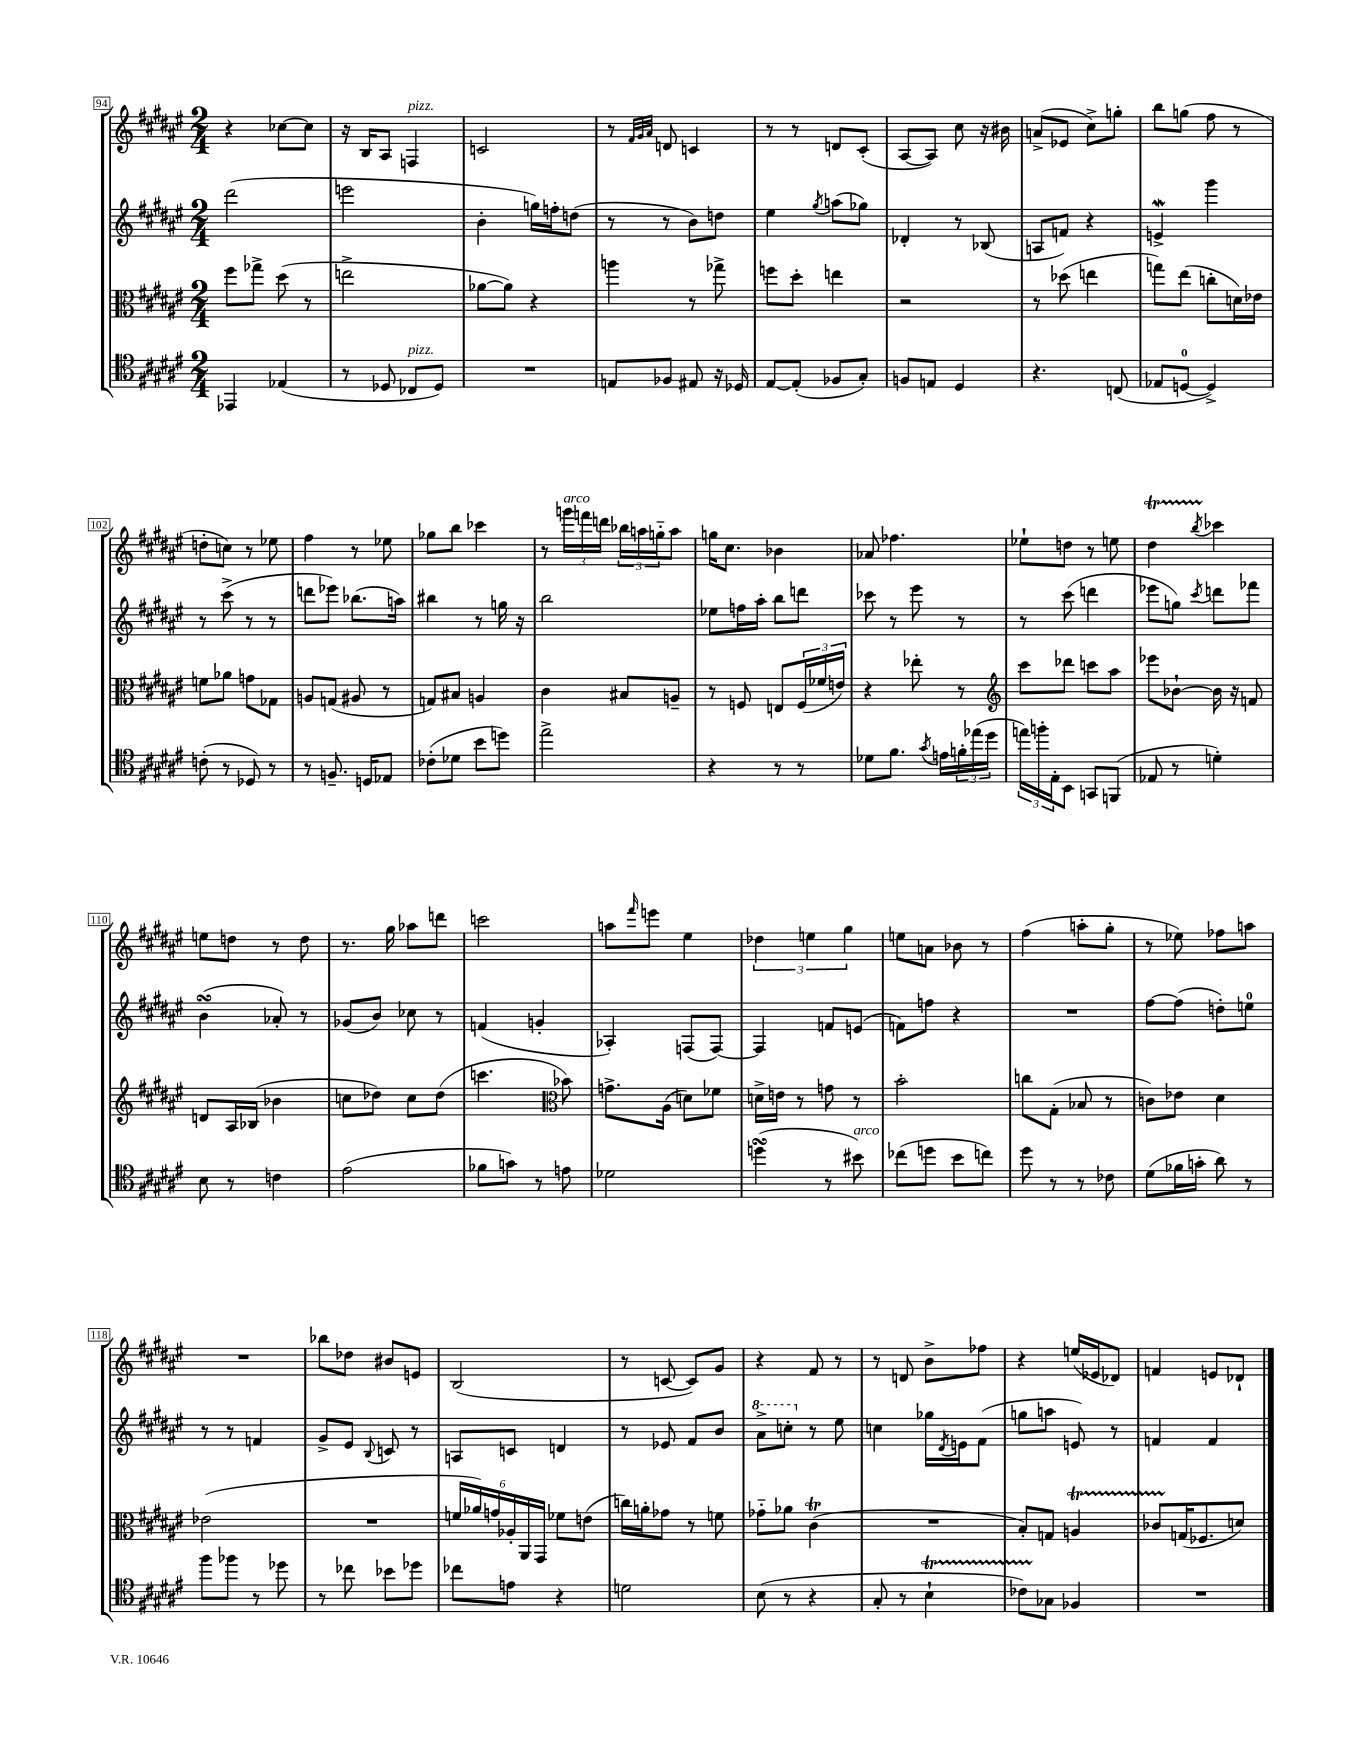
<<
\new StaffGroup <<
\new Staff = "s0" {
    \clef treble \key fis \major \numericTimeSignature \time 2/4
    r4 ces''8~ ces''8 |
    r16 b16 ais8 f4^\markup { \italic "pizz." } |
    c'2 |
    r8 \grace { fis'32 gis'32 ais'32 } d'8 c'4 |
    r8 r8 d'8 cis'8-.( |
    ais8~ ais8) cis''8 r16 bis'16 |
    a'8->( ees'8 cis''8->) g''8-. |
    b''8 g''8( fis''8 r8 |
    d''8-. c''8) r8 ees''8 |
    fis''4 r8 ees''8 |
    ges''8 b''8 ces'''4 |
    r8 \tuplet 3/2 { g'''16^\markup { \italic "arco" } f'''16 d'''16 } \tuplet 3/2 { bes''16 a''16 g''16-_ } a''8 |
    g''16 cis''8. bes'4 |
    aes'8 fes''4. |
    ees''8-! d''8 r8 e''8 |
    dis''4\startTrillSpan \acciaccatura { b''8 } ces'''4\stopTrillSpan |
    e''8 d''8 r8 d''8 |
    r8. gis''16 aes''8 d'''8 |
    c'''2 |
    a''8 \grace { fis'''16 } e'''8 eis''4 |
    \tuplet 3/2 { des''4 e''4 gis''4 } |
    e''8 a'8 bes'8 r8 |
    fis''4( a''8-. gis''8-. |
    r8 ees''8) fes''8 a''8 |
    R2 |
    bes''8 des''8 bis'8 e'8 |
    b2( |
    r8 c'8~ c'8) gis'8 |
    r4 fis'8 r8 |
    r8 d'8 b'8-> fes''8 |
    r4 e''16( ees'16 des'8) |
    f'4 e'8 des'8-! \bar "|." |
}
\new Staff = "s1" {
    \clef treble \key fis \major \numericTimeSignature \time 2/4
    dis'''2( |
    e'''2 |
    b'4-. g''16) f''16-. d''8( |
    r8 r8 b'8) d''8 |
    eis''4 \acciaccatura { gis''8 } a''8( ges''8) |
    des'4-. r8 bes8( |
    a8 f'8) r4 |
    e'4->\mordent gis'''4 |
    r8 cis'''8->( r8 r8 |
    d'''8 ees'''8) bes''8.( a''16) |
    bis''4 r8 g''16 r16 |
    b''2 |
    ees''8 f''16 ais''16-. b''8 d'''8 |
    ces'''8 r8 eis'''8 r8 |
    r8 cis'''8( d'''4 |
    ees'''8 g''8) \acciaccatura { cis'''8 } d'''8 fes'''8 |
    b'4\turn( aes'8-.) r8 |
    ges'8( b'8) ces''8 r8 |
    f'4( g'4-. |
    aes4-.) f8( f8~) |
    f4 f'8 e'8( |
    f'8) f''8 r4 |
    R2 |
    fis''8~ fis''8( d''8-.) e''8-0 |
    r8 r8 f'4 |
    gis'8-> eis'8 \appoggiatura { b8 } c'8 r8 |
    a8 c'8 d'4 |
    r8 ees'8 fis'8 b'8 |
    \ottava #1 ais''8-> c'''8-. \ottava #0 r8 eis''8 |
    c''4 ges''16 \acciaccatura { dis'8 } e'16 fis'8( |
    g''8 a''8 e'8) r8 |
    f'4 f'4 \bar "|." |
}
\new Staff = "s2" {
    \clef alto \key fis \major \numericTimeSignature \time 2/4
    fis''8 ges''8-> dis''8( r8 |
    e''2-> |
    aes'8~ aes'8) r4 |
    a''4 r8 ges''8-> |
    f''8 dis''8-. e''4 |
    r2 |
    r8 des''8( e''4 |
    g''8) eis''8( c''8-. d'16) ees'16 |
    f'8 aes'8 g'8 ges8 |
    a8 g8( ais8 r8 |
    g8) bis8 a4 |
    cis'4 bis8 a8-- |
    r8 f8 e8 \tuplet 3/2 { f16( fes'16 e'16) } |
    r4 ees''8-. r8 |
    \clef treble cis'''8 des'''8 c'''8 ais''8 |
    ees'''8 bes'8~-! bes'16 r16 f'8 |
    d'8 ais16 bes16( bes'4 |
    c''8 des''8) c''8 des''8( |
    c'''4. \clef alto bes'8) |
    g'8.-> ais16( d'8) fes'8 |
    d'16-> e'16 r8 g'8 r8 |
    b'2-. |
    c''8 gis8-.( bes8 r8 |
    c'8) ees'8 dis'4 |
    ees'2( |
    R2 |
    \tuplet 6/4 { f'16 aes'16) g'16 aes16-. ais,16 gis,16 } fes'8 e'8( |
    c''16) a'16-. ges'8 r8 f'8 |
    ges'8-_ aes'8 cis'4\trill( |
    R2 |
    b8-.) g8 a4\startTrillSpan |
    ces'8 g16\stopTrillSpan( fes8. d'8) \bar "|." |
}
\new Staff = "s3" {
    \clef tenor \key fis \major \numericTimeSignature \time 2/4
    ees,4 ees4( |
    r8 des8 ces8^\markup { \italic "pizz." } des8) |
    R2 |
    e8 fes8 eis8 r16 des16 |
    eis8~ eis8-.( fes8 gis8-.) |
    f8 e8 dis4 |
    r4. c8( |
    ees8 d8-0~ d4->) |
    c'8-.( r8 des8) r8 |
    r8 f8.-- d16 ees8 |
    ces'8-.( des'8 b'8 d''8) |
    eis''2-> |
    r4 r8 r8 |
    des'8 fis'8. \acciaccatura { gis'8 } e'16 \tuplet 3/2 { f'16-. ees''16( dis''16 } |
    \tuplet 3/2 { e''16) f''16-. eis16-. } b,8 g,8 f,8( |
    ees8 r8 d'4-.) |
    b8 r8 c'4 |
    eis'2( |
    fes'8 g'8) r8 e'8 |
    des'2 |
    d''4\turn( r8 bis'8^\markup { \italic "arco" }) |
    ces''8( d''8 b'8 c''8) |
    dis''8 r8 r8 ces'8 |
    dis'8( fes'16 g'16-. ais'8) r8 |
    fis''8 fes''8 r8 des''8 |
    r8 ces''8 bes'8 des''8 |
    ces''8 e'8 r4 |
    d'2 |
    b8( r8 r4 |
    gis8-. r8 b4-!\startTrillSpan |
    ces'8) ges8\stopTrillSpan fes4 |
    R2 \bar "|." |
}
>>
>>
\layout { \context { \Score currentBarNumber = #94 \override BarNumber.stencil = #(make-stencil-boxer 0.1 0.3 ly:text-interface::print) } }
